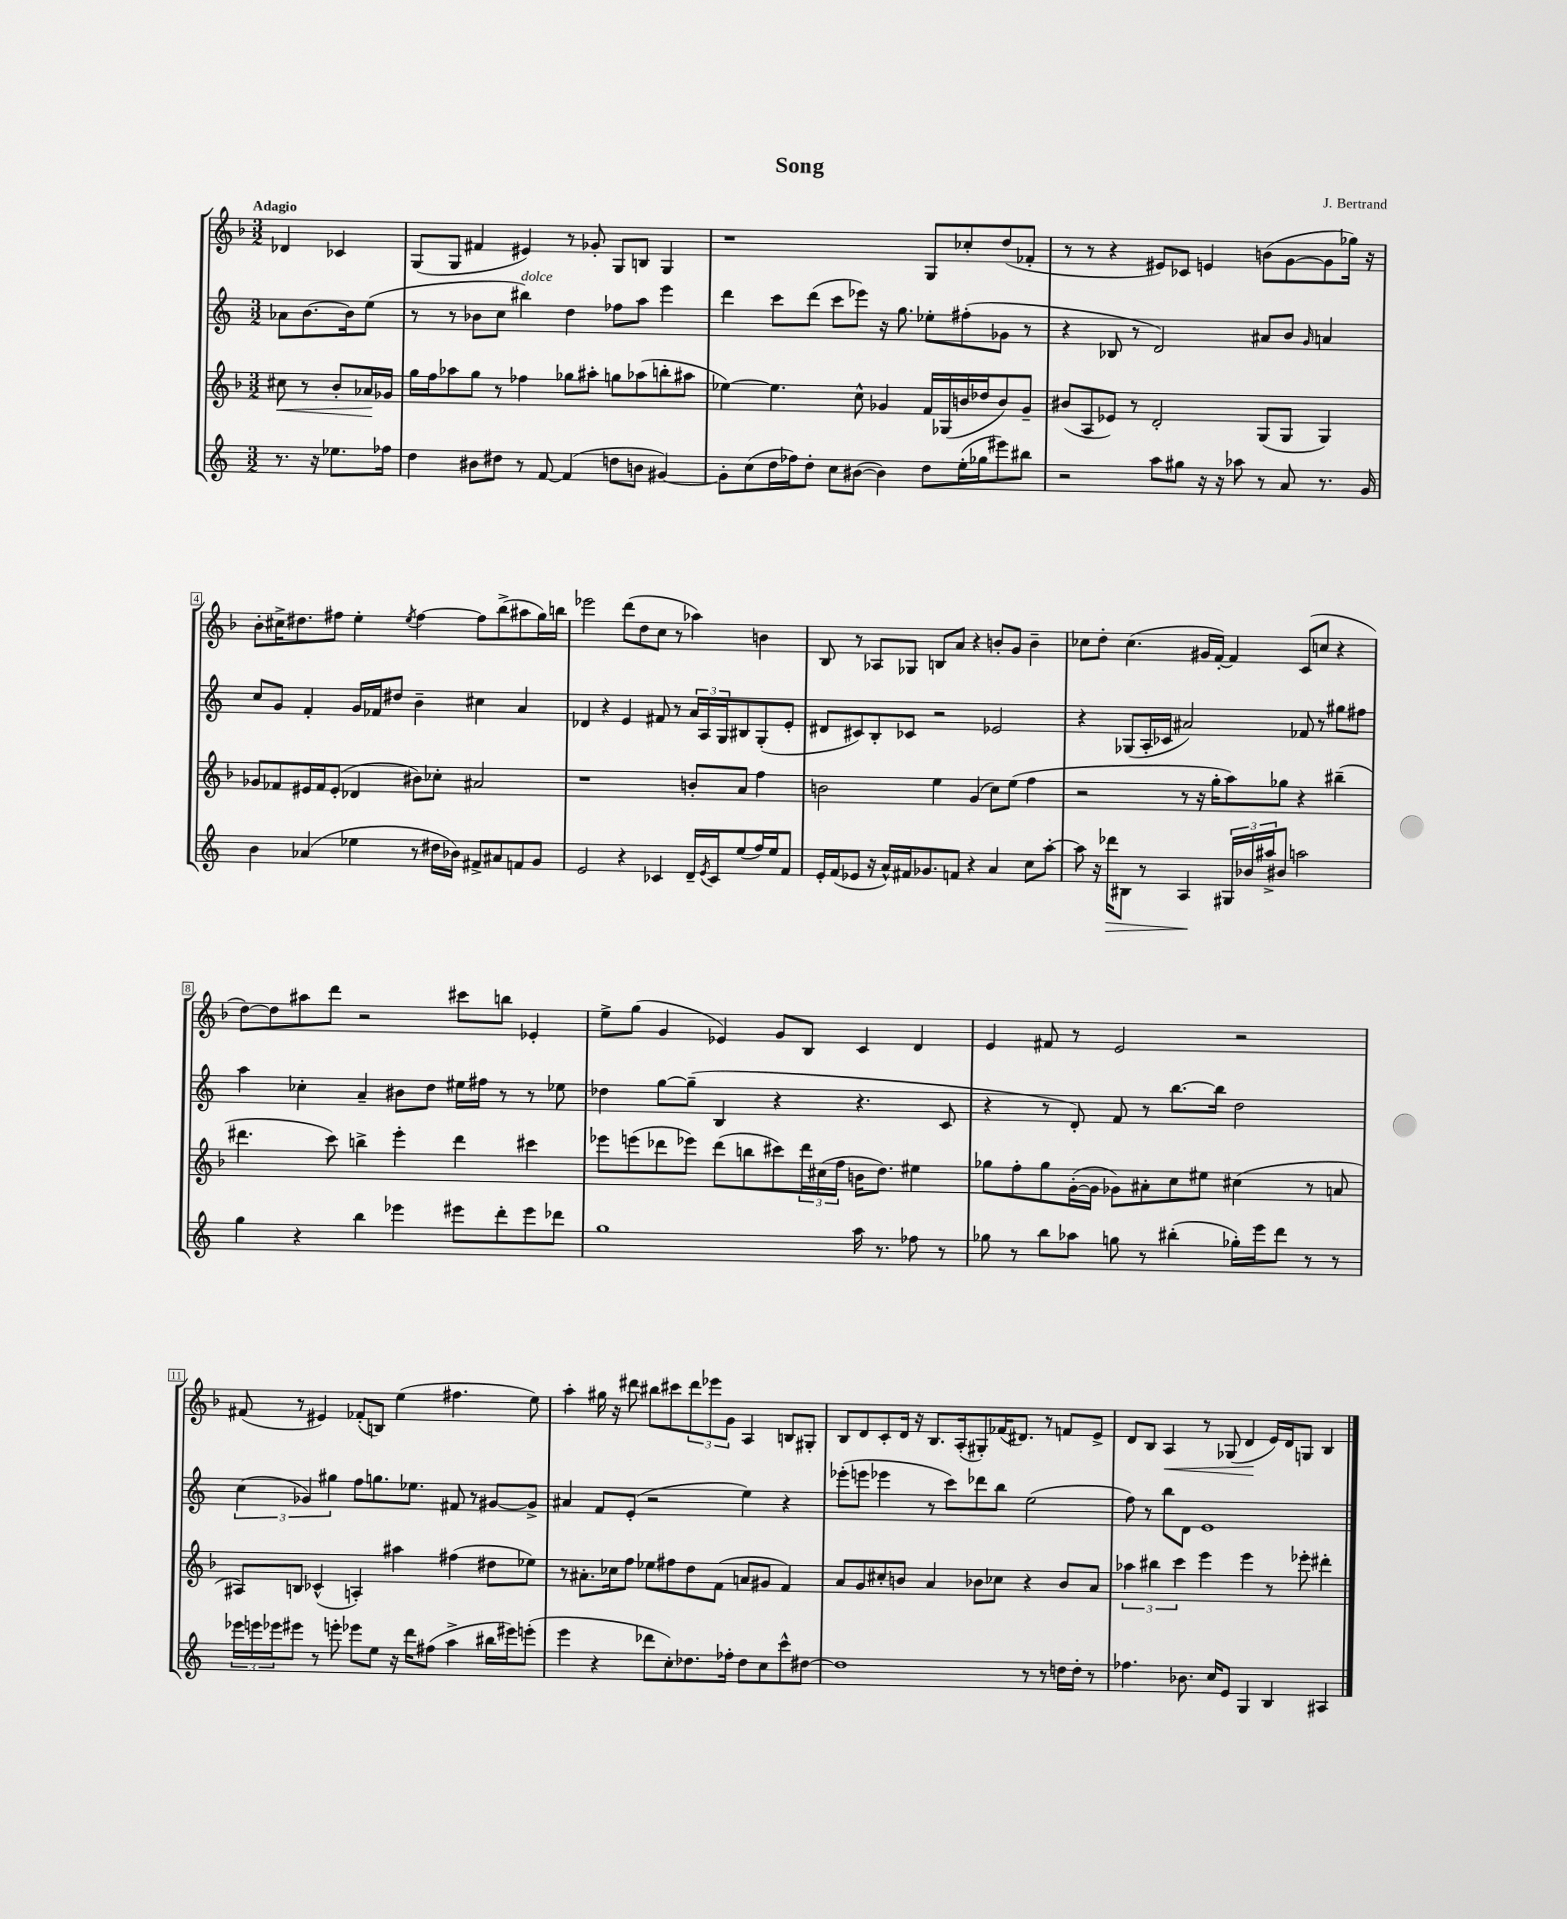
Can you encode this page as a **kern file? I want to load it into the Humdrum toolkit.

**kern	**kern	**kern	**kern
*staff4	*staff3	*staff2	*staff1
*clefG2	*clefG2	*clefG2	*clefG2
*k[]	*k[b-]	*k[]	*k[b-]
*M3/2	*M3/2	*M3/2	*M3/2
8.r	8cc#\	8a-\L	4d-/
.	8r	[8.b\	.
16r	.	.	.
8.ee-\L	8b-'/L	.	4c-/
.	.	16b\]k	.
.	16a-/L	(8ee\J	.
16ff-\Jk	16g-/JJ	.	.
=	=	=	=
4dd\	16gg\LL	8r	(8G/L
.	16ff\J	.	.
.	8aa-\	8r	8G/J
8b#\L	8gg\J	8b-\L	4f#/
8dd#\J	8r	8cc\J	.
8r	4ff-\	4bb#\)	4e#/)
[8f/	.	.	.
(4f/]	8gg-\L	4dd\	8r
.	8aa#'\J	.	8g-'/
8dd\L	8gg\L	8ff-\L	8G/L
8b\J	(8aa-\	8aa\J	8B/J
[4g#/)	8bb'\	4eee\	4G/
.	8aa#\J	.	.
=	=	=	=
8g#'\]L	[4ee-\)	4ddd\	1r
(8cc\	.	.	.
16dd\L	4.ee-\]	8ccc\L	.
16ff-\J)	.	.	.
8dd'\J	.	(8ddd\J	.
8cc\L	.	8ccc\L	.
([8b#\J	8cc^^\	8eee-\J)	.
4b#\])	4g-/	16r	.
.	.	8.gg\	.
8dd\L	16f/LL	8ee-'\L	8G/L
.	(16G-/	.	.
(16ee'\L	16b/	(8ff#'\	8cc-'/
16gg-\J	16dd-/J	.	.
8eee#\)	8b/)	8g-\J	(8dd/
8bb#\J	8g-~/J	8r	8f-'/J
=	=	=	=
2r	(8b#/L	4r	8r
.	8A/	.	8r
.	8e-/J)	8B-/	4r
.	8r	8r	.
8aa\L	2d'/	2d/)	8e#/L)
8gg#\J	.	.	8c-/J
16r	.	.	4e/
16r	.	.	.
8aa-\	.	.	.
8r	(8G/L	8a#/L	(8b\L
8a/	8G/J	8b/J	[8g\
.	.	16qqg/	.
8.r	4G/)	4a/	8g\]
.	.	.	16gg-\Jk)
16g/	.	.	16r
=	=	=	=
4b\	8g-/L	8cc/L	8b-'\L
.	8f-/	8g/J	16cc#^\K
.	.	.	8.dd#\
(4a-/	16e#/L	4f'/	.
.	16f-/J	.	.
.	(8e#'/J	.	8ff#\J
4ee-\	4d-/	16g/LL	4ee'\
.	.	16f-/J	.
.	.	8dd#/J	.
.	.	.	8qee/
8r	8b#\L)	4b~\	[4ff#\
16dd#\LL	8cc-'\J	.	.
16b-\JJ)	.	.	.
8f#^/L	2a#/	4cc#\	8ff#\]L
8a#/	.	.	(8bb-^\
8f/	.	4a/	8aa#\
8g/J	.	.	16gg\L)
.	.	.	16bb\JJ
=	=	=	=
2e/	1r	4d-/	2eee-\
.	.	4r	.
4r	.	4e/	(8ddd\L
.	.	.	8dd\
4c-/	.	8f#/	8cc\J
.	.	8r	8r
16d~/LL	8b'/L	24a/LL	4aa-\)
.	.	24A/	.
8qe/	.	.	.
16c-/J	.	.	.
.	.	24G/J	.
(8ee/	8a/J	8B#/	.
16ff/L)	4ff\	(8G'/	4b\
16ee/J	.	.	.
8f/J	.	8e'/J	.
=	=	=	=
16e'/LL	2b\	8d#/L	8B-/
(16f/J	.	.	.
8e-/J	.	8c#/)	8r
16r	.	8B'/	8A-/L
16a^^/LL)	.	.	.
16f#/J	.	8c-/J	8G-/J
8.g-/	.	.	.
.	4ee\	2r	8B/L
8f/J	.	.	8a/J
4r	(4g/	.	4r
4a/	8cc\L)	2e-/	8b'/L
.	(8ee\J	.	8g/J
8cc\L	4ff\	.	4b~\
[8aa'\J	.	.	.
=	=	=	=
8aa\]	2r	4r	8cc-\L
16r	.	.	8dd'\J
16ddd-\LK	.	.	.
8B#\J	.	(8G-/L	(4.cc-\
8r	.	16A'/L	.
.	.	16c-/JJ	.
4A/	8r	2a#/)	.
.	16r	.	16g#/LL
.	16gg'\LK	.	[16f'/JJ)
24G#/LL	8aa\)	.	4f/]
24b-/	.	.	.
24aa#^/J	.	.	.
8b#/J	8gg-\J	.	.
2aa\	4r	8f-/	(8c/L
.	.	8r	8cc/J
.	(4bb#~\	8gg#\L	4r
.	.	8ff#\J	.
=	=	=	=
4gg\	4.ddd#\	4aa\	[8dd\L)
.	.	.	8dd\]
4r	.	4cc-'\	8aa#\
.	8ccc\)	.	8ddd\J
4bb\	4bb^\	4a~/	2r
4eee-\	4eee'\	8b#\L	.
.	.	8dd\J	.
8eee#\L	4ddd#\	16ee#\LL	8ccc#\L
.	.	16ff#\JJ	.
8ddd'\	.	8r	8bb\J
8eee#\	4ccc#\	8r	4e-'/
8ddd-\J	.	8ee-\	.
=	=	=	=
1gg	8eee-\L	4dd-\	8ee^\L
.	(8eee\	.	(8gg\J
.	8ddd-\	[8gg\L	4g/
.	8eee-\J)	(8gg~\]J	.
.	(8ddd-\L	4B/	4e-/)
.	8bb\	.	.
.	8ccc#\)	4r	8g/L
.	24ddd-\L	.	8B-/J
.	(24cc#\	.	.
.	24ff\JJ	.	.
16aa\	16b\LK	4.r	4c/
8.r	8.dd\J)	.	.
8ff-\	4ee#\	.	4d/
8r	.	8c/	.
=	=	=	=
8gg-\	8gg-\L	4r	4e/
8r	8ff'\	.	.
8bb\L	8gg-\	8r	8f#/
8aa-\J	([16g'\L	8d'/)	8r
.	16g\]JJ	.	.
8gg\	8g-\L)	8f/	2e/
8r	8a#'\	8r	.
(4bb#'\	8cc\	[8.bb\L	.
.	8ee#\J	.	.
.	.	16bb\]Jk	.
16gg-'\LL)	(4cc#\	2dd\	2r
16eee\J	.	.	.
8ddd\J	.	.	.
8r	8r	.	.
8r	8a/	.	.
=	=	=	=
24eee-\LL	8A#/L)	(6cc\	(8f#/
24eee\	.	.	.
24eee-\J	.	.	.
8eee#\J	8B/J	.	8r
.	.	6g-/)	.
8r	(4c-^^/	.	4e#/)
.	.	6gg#\	.
8eee'\	.	.	.
8eee-\L	4A'/)	8ff\L	(8f-'/L
8ee\J	.	8.gg\	8B/J)
16r	4aa#\	.	(4ee\
16ddd\LK	.	8.ee-\J	.
(8ff#\J	.	.	.
4aa^\	(4ff#\	8f#/	4.ff#\
.	.	8r	.
16bb#\LL	8dd#\L	[8g#/L	.
16eee#\J)	.	.	.
(8eee'\J	8ee-\J)	8g#^/]J	8ee\)
=	=	=	=
4eee\	8r	4a#/	4aa'\
.	8.a#'\L	.	.
4r	.	8f/L	16gg#\
.	16cc-\k	.	16r
.	8ff\J	(8e'/J	8ddd#\
8ddd-\L	8ee-\L	2r	8bb#\L
8cc'\)	8ff#\	.	8ccc#\
8.dd-\	8dd\	.	12ddd#\
.	.	.	12eee-\
.	(8f\J	.	.
.	.	.	12g\J
16ff-'\Jk	.	.	.
8dd-\L	8a/L	4ee\)	4A/
8cc\	8g#/J	.	.
8ccc^^\	4f/)	4r	8B/L
[8dd#\J	.	.	8G#'/J
=	=	=	=
1dd#]	8a/L	(8eee-'\L	8B-/L
.	8g/	8eee\J	8d/
.	8cc#'/	4eee-\	8c'/
.	8b/J	.	16d/Jk
.	.	.	16r
.	4a/	8r	8.B-/L
.	.	8ccc\L)	.
.	.	.	(16A'/k
.	8b-\L	8ddd-\	8G#'/)
.	8cc-\J	8bb\J	(16f-/K
.	.	.	8.d#/J)
8r	4r	(2ee\	.
8r	.	.	8r
16dd\LL	8b-/L	.	8f/L
16dd'\JJ	.	.	.
8r	8a/J	.	8e^/J
=	=	=	=
4.ff-\	6aa-\	8ff\)	8d/L
.	.	8r	8B-/J
.	6bb#\	.	.
.	.	8bb\L	4A/
.	6ccc\	.	.
8.b-\	.	8d\J	.
.	4eee\	1e	8r
16cc/LK	.	.	.
8e/J	.	.	(8G-/
4G/	4eee\	.	4d/
4B/	8r	.	16e/LL)
.	.	.	16d/J
.	8eee-'\	.	8G/J
4A#/	4ddd#'\	.	4B-/
==	==	==	==
*-	*-	*-	*-
